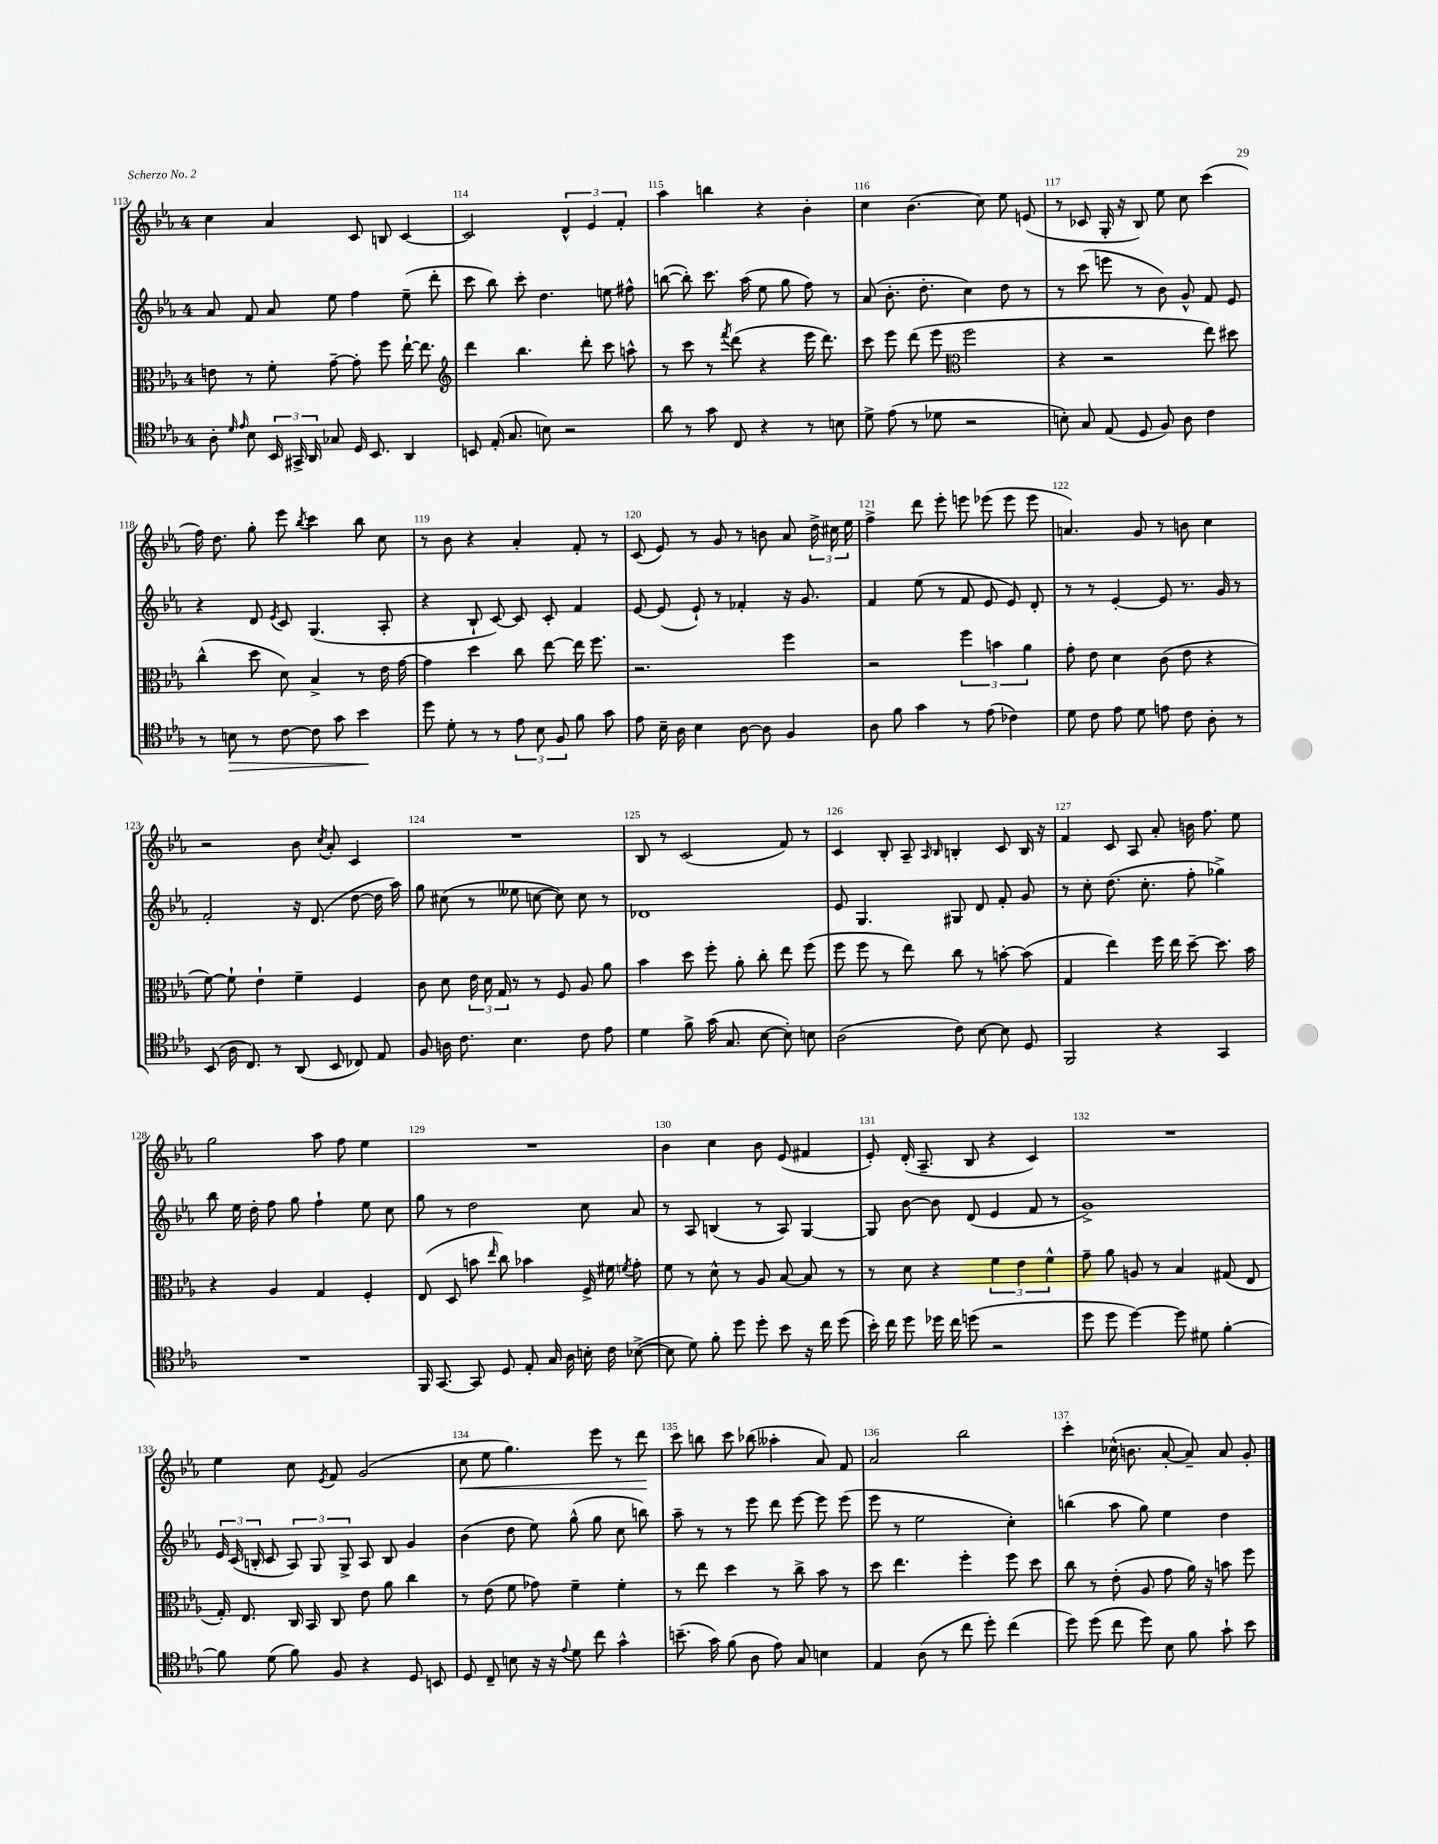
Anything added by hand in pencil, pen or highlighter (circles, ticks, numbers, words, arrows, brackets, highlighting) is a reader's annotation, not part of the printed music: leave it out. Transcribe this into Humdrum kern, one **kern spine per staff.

**kern	**kern	**kern	**kern
*staff4	*staff3	*staff2	*staff1
*clefC4	*clefC3	*clefG2	*clefG2
*k[b-e-a-]	*k[b-e-a-]	*k[b-e-a-]	*k[b-e-a-]
*M4/4	*M4/4	*M4/4	*M4/4
8A-'\	8e\	8a-/	4cc\
16qqd/	.	.	.
16qqe-/	.	.	.
8B-\	8r	8f/	.
24BB-/	8f'\	8a-/	4a-/
24GG#^/	.	.	.
24AA-/	.	.	.
8G-/	[8g~\	8ee-\	.
16D/	8g'\]	4ff\	8c/
8.BB-/	.	.	.
.	8ff\	.	8B/
4AA-/	[16ee-`\	(8ee-~\	[4c/
.	8.ee-\]	.	.
.	.	8ddd'\	.
=	=	=	=
*	*clefG2	*	*
8BB/	4ddd\	8ccc\	2c/]
(16E-'/	.	8bb-\)	.
8.G/	.	.	.
.	4.bb-\	8ccc'\	.
8B\)	.	4.dd\	.
2r	.	.	6d^^/
.	8ddd'\	.	.
.	.	.	6e-/
.	8ccc\	8ee\	.
.	.	.	6f'/
.	8aa^^\	8ff#^^\	.
=	=	=	=
8a-\	8r	([8bb\	4aa-\
8r	8ccc\	8bb'\])	.
8g\	8r	8.ccc\	4bb\
.	8qfff/	.	.
8C/	(8ddd\	.	.
.	.	(16aa-\	.
4r	4r	8ee-\	4r
.	.	8gg\	.
8r	16eee-\	8ff\)	4b-'\
.	8.ddd\)	.	.
8B\	.	8r	.
=	=	=	=
8d^\	8ccc\	(8a-/	4cc\
(8e-\	8eee-\	8.b-'\	.
8r	(8ddd\	.	(4.b-\
.	.	8.dd'\	.
8d-\	8eee-\	.	.
*	*clefC3	*	*
2r	2ff\	4cc\)	.
.	.	.	8cc\)
.	.	8dd\	8ee-\
.	.	8r	(8e/
=	=	=	=
8B'\)	4r	8r	8r
8G/	.	(8ccc\	8c-/
(8E-/	2r	8eee\	16G'/
.	.	.	16r
8D/	.	8r	8B-/)
8F/)	.	8b-\)	8ee-\
8A-\	.	8g^^/	8cc\
4c\	8ee-\)	8f/	(4ccc\
.	8dd#\	8e-/	.
=	=	=	=
8r	(4cc^^\	4r	16ff\)
.	.	.	8.dd\
8B\	.	.	.
8r	8dd\	8d/	8gg'\
.	.	8qe-/	.
[8c\	8d\)	8c/	8eee-\
.	.	.	8qbb-/
8c\]	4B-^/	(4.G/	4ccc\
8g\	.	.	.
4b-\	8r	.	8bb-\
.	16e-\	8A-'/	8cc\
.	[16g\	.	.
=	=	=	=
8dd\	4g\]	4r	8r
8d'\	.	.	8b-\
8r	4dd\	8B-`/	4r
8r	.	[8c/)	.
12e-\	8cc\	8c/]	4a-'/
12B-\	.	.	.
.	[8ee-\	8c'/	.
12F/	.	.	.
8f\	16ee-\]	4f/	8f'/
.	8.ff\	.	.
8g\	.	.	8r
=	=	=	=
8e-\	2.r	[8e-/	(8c/
16B-~\	.	(8e-/]	8e-/)
16A-\	.	.	.
4B-\	.	8e-`/)	8r
.	.	8r	8g/
[8A-\	.	4f-'/	8r
8A-\]	.	.	8b\
4F/	4ff\	16r	8a-/
.	.	8.g/	.
.	.	.	24dd^\
.	.	.	24cc#\
.	.	.	24ee-\
=	=	=	=
8A-\	2r	4f/	4ff^\
8f\	.	.	.
4g\	.	(8ee-\	8ddd\
.	.	8r	8eee-'\
8r	6ff\	8f/	8eee\
(8e-\	.	8e-/	(8eee-\
.	6b\	.	.
4c-\)	.	8e-/)	8eee-\
.	6a-\	.	.
.	.	8d'/	8eee-\
=	=	=	=
8d\	8g'\	8r	4.a/)
8c\	8e-\	8r	.
8e-\	4d\	[4e-'/	.
8d\	.	.	8g/
8e\	(8c\	8e-/]	8r
8c\	8e-\	8.r	8b\
8A-'\	4r	.	4cc\
.	.	16g/	.
8r	.	8r	.
=	=	=	=
(8BB-/	[8f\)	2f'/	2r
16A-\	8f`\]	.	.
8.C/)	.	.	.
.	4e-`\	.	.
8r	.	.	.
(8AA-/	4f~\	16r	8b-\
.	.	(8.d/	.
.	.	.	8qcc/
8BB-/	.	.	8a-'/
8C-/)	4F/	[8dd\	4c/
8E-/	.	16dd\]	.
.	.	16aa-\)	.
=	=	=	=
8F/	8c\	8gg\	1r
16A\	8d\	(8cc#\	.
8.c\	.	.	.
.	24e-\	8r	.
.	24d\	.	.
.	24G/	.	.
4.B-\	8r	8ee--\	.
.	8r	[8cc\	.
.	8F/	8cc\])	.
8c\	8A-/	8cc\	.
8e-\	8a-\	8r	.
=	=	=	=
4d\	4b-\	1d-	8B-/
.	.	.	8r
8f^\	8dd\	.	(2c/
(16g\	8ff'\	.	.
8.G/	.	.	.
.	8a-'\	.	.
[8B-\	8cc'\	.	.
8B-'\])	8ee-\	.	8f/)
8B\	(8ff\	.	8r
=	=	=	=
(2A-\	8ff\	8e-/	4c/
.	8ff\	4.G/	.
.	8r	.	8B-'/
.	8ee-\)	.	8A-~/
.	.	.	16qqA-/
.	.	.	16qqB-/
8c\)	8cc\	8G#/	4B'/
[8B-\	8r	8d/	.
8B-\]	[8b'\	8f'/	8c/
8D/	(8b\]	8g/	16B/
.	.	.	16r
=	=	=	=
2FF/	4G/	8r	4f/
.	.	8cc'\	.
.	4ee-\)	(8.dd\	8c/
.	.	.	8A-/
.	.	8.cc'\	.
4r	16ff\	.	8a-'/
.	16ee-\	.	.
.	[8dd~\	8ff'\	16b\
.	.	.	8.ff\
4GG/	8.dd\]	4gg-^\)	.
.	.	.	8ee-\
.	16b-\	.	.
=	=	=	=
1r	4r	8bb-\	2gg\
.	.	16ee-\	.
.	.	16dd'\	.
.	4A-/	8ff\	.
.	.	8gg\	.
.	4G/	4ff`\	8aa-\
.	.	.	8ff\
.	4F'/	8ee-\	4ee-\
.	.	8cc\	.
=	=	=	=
16FF/	(8E-/	8gg\	1r
[8.GG/	.	.	.
.	8D/	8r	.
8GG/]	8b\	2dd\	.
.	16qqee-/	.	.
8D/	8cc\)	.	.
8E-'/	4b-\	.	.
16G/	.	.	.
16A-\	.	.	.
16B'\	16F^/	8cc\	.
16c\	16f#\	.	.
.	8qf/	.	.
([8B-^\	8g'\	8a-/	.
=	=	=	=
8B-\]	8f\	8r	4b-\
8d\)	8r	8A-/	.
8f'\	8d^^\	(4B/	4cc\
8dd\	8r	.	.
8dd'\	8A-/	8r	8b-\
8b-\	[8B-/	8A-/)	(8e-/
16r	8B-/]	[4G/	4f#/
16cc\	.	.	.
(8dd\	8r	.	.
=	=	=	=
16b-'\)	8r	8G/]	8e-'/)
16cc\	.	.	.
8dd\	8d\	[8b-\	(16d'/
.	.	.	8.A-~/
16dd-\	4r	8b-\]	.
16cc\	.	.	.
(8dd\	.	(8d/	8B-/
2r	6f\	4e-/	4r
.	6e-\	.	.
.	.	8f/	4c/)
.	6f^^\	.	.
.	.	8r	.
=	=	=	=
8dd\	8g~\	1g^)	1r
8dd\	8a-\	.	.
[4dd\)	8A/	.	.
.	8r	.	.
8dd\]	4B-/	.	.
8d#\	.	.	.
[4f'\	(8G#/	.	.
.	8E-/	.	.
=	=	=	=
8f\]	16G'/)	24e-/	4ee-\
.	.	(24c/	.
.	8.E-/	.	.
.	.	24B'/	.
(8d\	.	8c/	.
8f\)	16C/	12A-/)	8cc\
.	16BB-/	.	.
.	.	12G/	.
.	.	.	8qe-/
8F/	8C/	.	8f/
.	.	12G^/	.
4r	8e-\	8A-/	(2g/
.	8a-\	8B/	.
8D/	4cc\	4g/	.
8BB/	.	.	.
=	=	=	=
8D/	8r	(4b-\	8cc\
8C~/	(8e-\	.	8ee-\
8B\	8f\	8dd\	4.gg\)
16r	8g-\)	8ee-\)	.
16r	.	.	.
8qqe-/	.	.	.
8d\	4f~\	(8gg^^\	.
8cc\	.	8gg\	8eee-\
4g^^\	4f'\	8cc\	8r
.	.	8bb\)	8ddd\
=	=	=	=
(8.b~\	8r	8aa-~\	8ccc\
.	8ee-\	8r	8bb\
16g\)	.	.	.
(8f\	4dd\	8r	8ccc\
8A-\	.	8eee-\	(8bb-\
8e-\)	8r	8ddd\	4aa--'\
8G/	8cc^\	[8eee-\	.
4B\	8b-\	8eee-\]	8a-/)
.	8r	(8eee-\	8f/
=	=	=	=
4E-/	8dd\	8eee-\	2a-/
.	4.ee-\	8r	.
(8A-\	.	2ee-\	.
8r	.	.	.
8cc\	4ff'\	.	2bb-\
8dd'\)	.	.	.
(4cc\	8ff\	4cc'\)	.
.	8dd\	.	.
=	=	=	=
8dd\)	8cc\	(4bb\	4ccc'\
(8dd\	8r	.	.
8cc\	(8e-'\	8aa-\	(16cc-^^\
.	.	.	8.b\
8dd\)	8A-/	8gg\)	.
8B-\	8g\	4ee-\	[8a-'/
8f\	16a-\)	.	8a-~/])
.	16r	.	.
8g`\	8b\	4dd\	8a-/
8b-\	8ff\	.	8g'/
==	==	==	==
*-	*-	*-	*-
